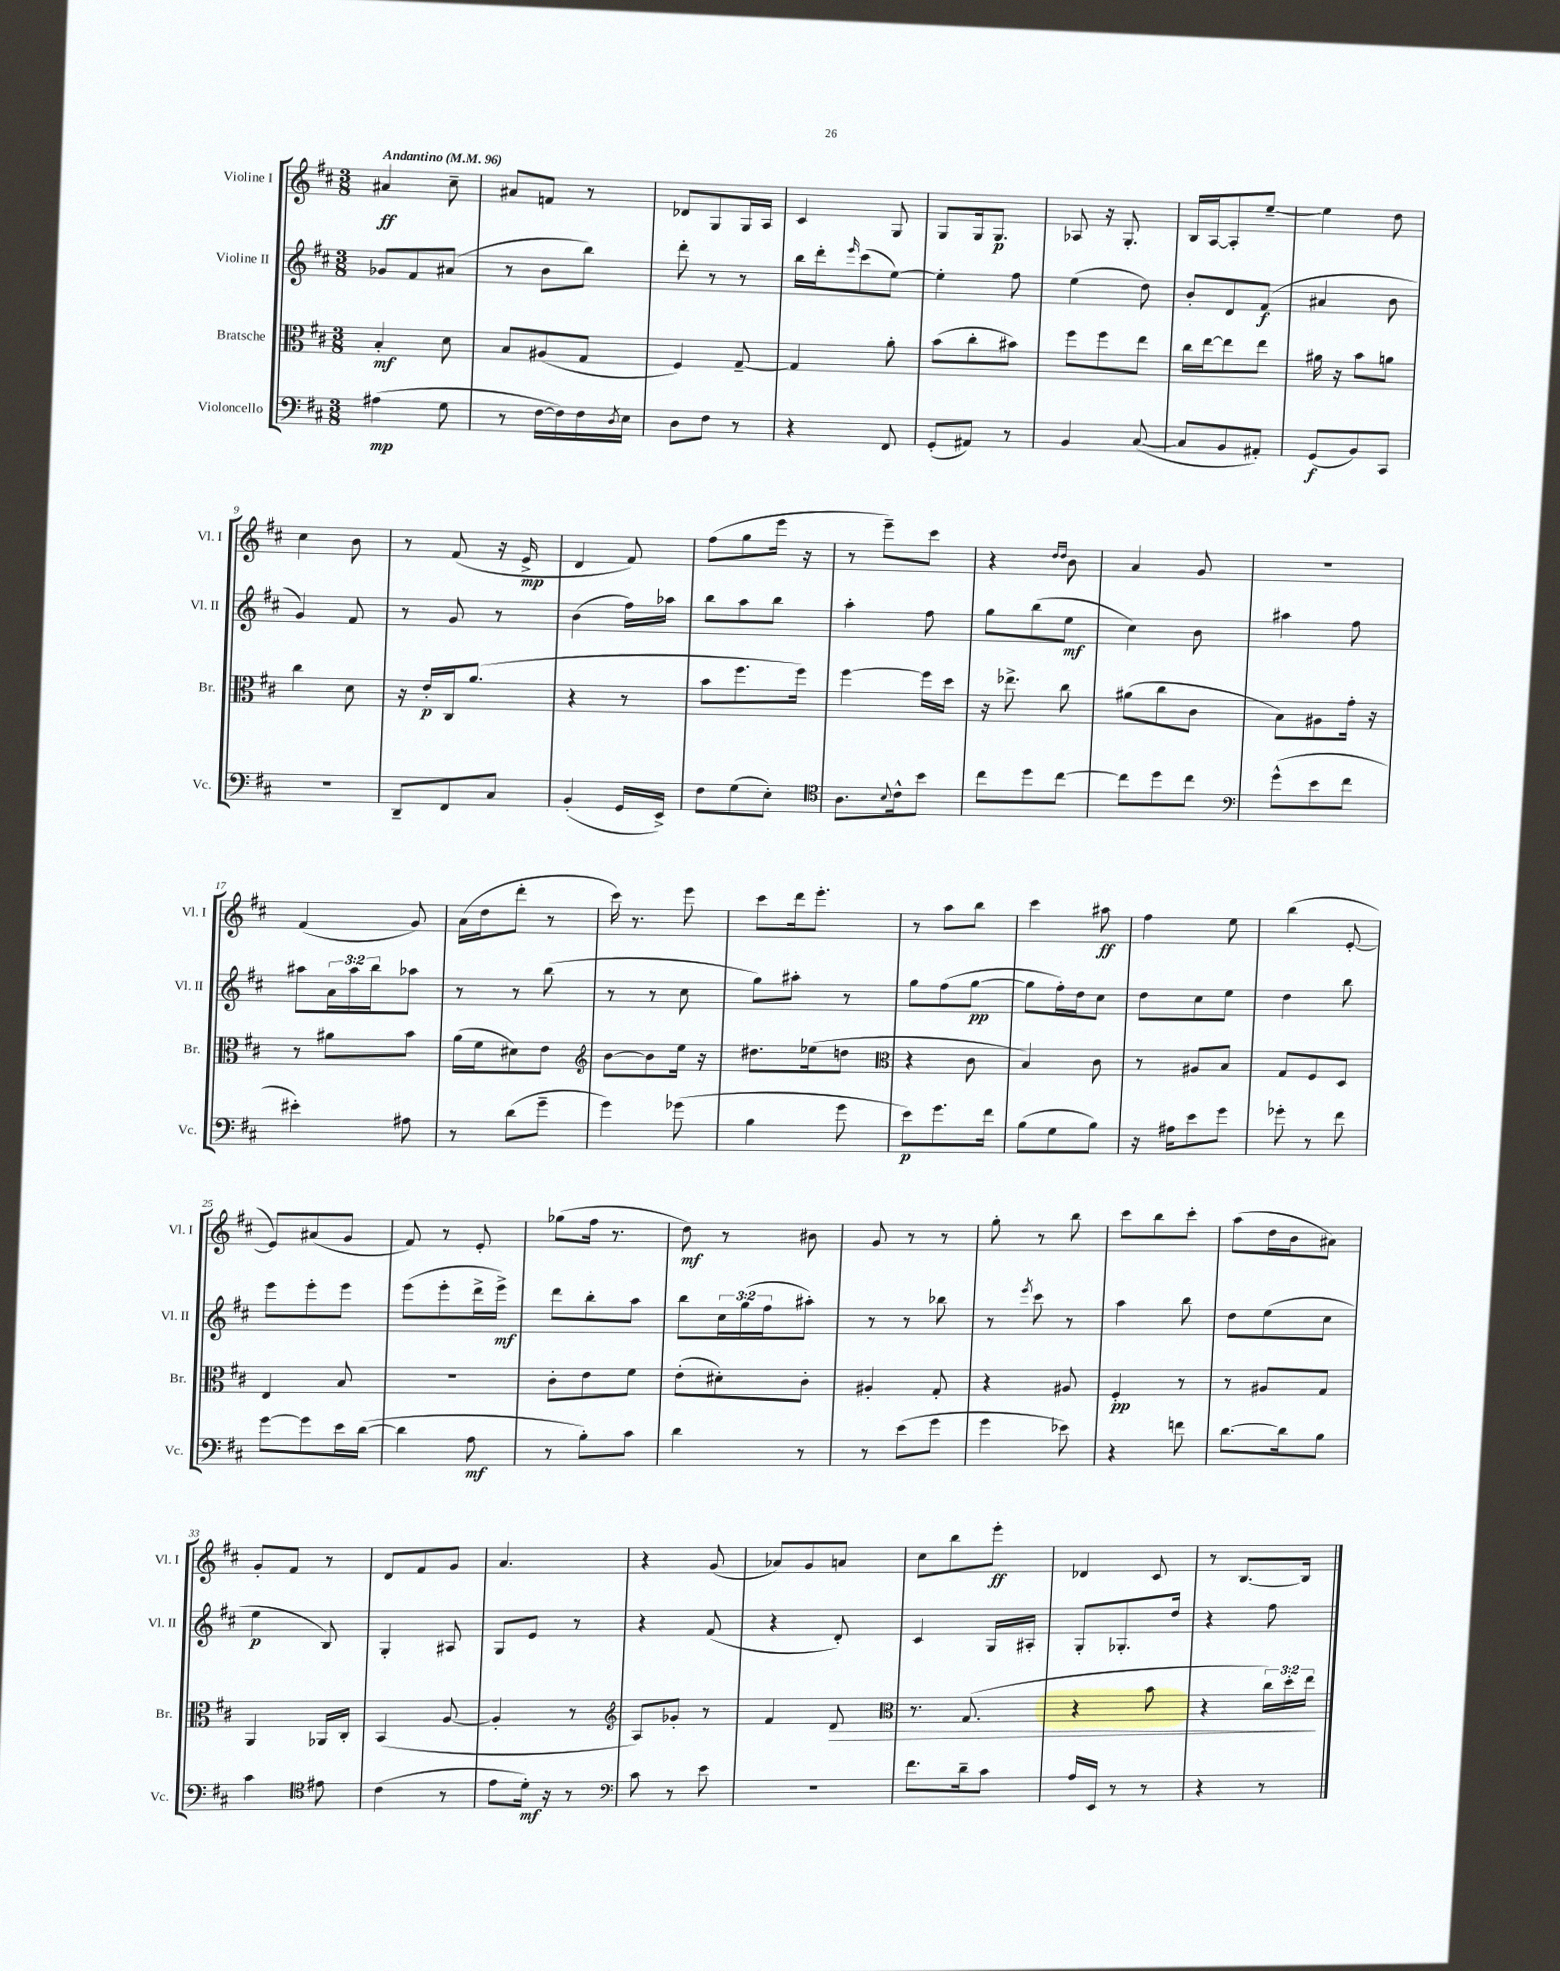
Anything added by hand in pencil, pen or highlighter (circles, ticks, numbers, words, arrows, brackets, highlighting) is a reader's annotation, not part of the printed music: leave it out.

**kern	**kern	**kern	**kern
*staff4	*staff3	*staff2	*staff1
*clefF4	*clefC3	*clefG2	*clefG2
*k[f#c#]	*k[f#c#]	*k[f#c#]	*k[f#c#]
*M3/8	*M3/8	*M3/8	*M3/8
*MM96	*MM96	*MM96	*MM96
(4A#	4B'	8g-	4a#
.	.	8f#	.
8G	8d	(8a#	8cc#~
=	=	=	=
8r	8B	8r	8a#
[16F#	(8A#	8b	8f
16F#])	.	.	.
16F#	8G	8bb)	8r
8qD	.	.	.
16E	.	.	.
=	=	=	=
8D	4F#)	8ddd'	8d-
8F#	.	8r	8G
8r	[8G~	8r	16G
.	.	.	16A
=	=	=	=
4r	4G]	16bb	4c#
.	.	16ddd'	.
.	.	16qqeee	.
.	.	(8ccc#	.
8FF#	8a'	[8ee)	8G
=	=	=	=
(8GG'	(8b	4ee']	8G
8AA#)	8cc#'	.	16G
.	.	.	8.G
8r	8b#)	8ff#	.
=	=	=	=
4BB	8ff#	(4ee	8A-
.	8ff#	.	16r
.	.	.	8.G'
([8C#	8ee	8dd)	.
=	=	=	=
8C#]	16cc#	8b'	16B
.	[16ee	.	[16A
8BB	8ee]	8d	8A']
8AA#')	8ee	(8f#	[8ee~
=	=	=	=
(8GG	16a#	4a#	4ee]
.	16r	.	.
8BB)	8b	.	.
8CC#	8a	8b	8dd
=	=	=	=
4.r	4cc#	4g)	4cc#
.	8d	8f#	8b
=	=	=	=
8DD~	16r	8r	8r
.	16e'	.	.
8FF#	16C#	8g	(8f#
.	(8.a	.	.
8C#	.	8r	16r
.	.	.	16e^
=	=	=	=
(4BB'	4r	(4b	4d
16GG	8r	16ff#)	8f#)
16EE^)	.	16aa-	.
=	=	=	=
8F#	8b	8bb	(8ff#
(8G	8.ff#	8aa	8gg
8E')	.	8bb	16eee
.	16ff#)	.	16r
=	=	=	=
*clefC4	*	*	*
8.A	[4ff#	4aa'	8r
.	.	.	8eee~)
8qqB	.	.	.
16c#^^	.	.	.
8b	16ff#]	8ff#	8ccc#
.	16dd	.	.
=	=	=	=
8cc#	16r	8gg	4r
.	8.ee-^	.	.
8dd	.	(8bb	.
.	.	.	16qqdd
.	.	.	16qqdd
[8cc#	8cc#	8ee	8b
=	=	=	=
8cc#]	(8a#	4cc#)	4a
8dd	8cc#	.	.
8cc#	8c#	8b	8g
=	=	=	=
*clefF4	*	*	*
(8g^^	8B)	4aa#	4.r
8e	8A#	.	.
8f#	16g'	8ff#	.
.	16r	.	.
=	=	=	=
4e#')	8r	8aa#	(4f#
.	8a#	24a	.
.	.	24aa#	.
.	.	24bb	.
8A#	8b	8aa-	8g)
=	=	=	=
8r	(16a	8r	(16a
.	16f#	.	16dd
(8d	8d#)	8r	8ddd'
8g~	8e	(8bb	8r
=	=	=	=
*	*clefG2	*	*
4g)	[8b	8r	16ccc#)
.	.	.	8.r
.	8b]	8r	.
(8g-	16ee	8cc#	8eee
.	16r	.	.
=	=	=	=
4B	8.dd#	8gg)	8ccc#
.	.	8aa#'	16ddd
.	(16ee-	.	8.eee'
8g	8dd	8r	.
=	=	=	=
*	*clefC3	*	*
8e)	4r	8gg	8r
8.g	.	(8ff#	8aa
.	8c#	[8gg	8bb
16f#	.	.	.
=	=	=	=
(8B	4B)	8gg]	4ccc#
8G	.	16ff#')	.
.	.	16dd	.
8B)	8c#	8cc#	8aa#
=	=	=	=
16r	8r	8dd	4ff#
16A#	.	.	.
8e	8A#	8cc#	.
8g	8B	8ee	8ee
=	=	=	=
8g-'	8G	4dd	(4bb
8r	8F#	.	.
8f#	8D	8bb	[8e'
=	=	=	=
[8g	4E	8eee	8e])
8g]	.	8eee'	(8a#
16e	8B	8eee	8g
([16d	.	.	.
=	=	=	=
4d]	4.r	(8eee	8f#)
.	.	8eee'	8r
8A	.	16ddd^	8e'
.	.	16eee^)	.
=	=	=	=
8r	8c#'	8ddd	(8gg-
8B')	8e	8bb'	16ff#
.	.	.	8.r
8c#	8f#	8aa	.
=	=	=	=
4d	(8e'	8bb	8dd)
.	8d#')	24cc#	8r
.	.	(24gg	.
.	.	24ff#	.
8r	8c#'	8aa#')	8b#
=	=	=	=
8r	4A#'	8r	8g
(8e	.	8r	8r
8g	8G'	8bb-	8r
=	=	=	=
4g	4r	8r	8gg'
.	.	8qeee	.
.	.	8ccc#	8r
8e-)	8A#	8r	8bb
=	=	=	=
4r	4F#'	4aa	8ccc#
.	.	.	8bb
8f	8r	8bb	8ccc#'
=	=	=	=
[8.d	8r	8dd	(8aa
.	8A#	(8ee	16dd
16d]	.	.	16b
8B	8G	8cc#	8a#)
=	=	=	=
4c#	4AA	4ee	8g'
.	.	.	8f#
*clefC4	*	*	*
8e#	16AA-	8B)	8r
.	16C#'	.	.
=	=	=	=
(4c#	(4BB	4G'	8d
.	.	.	8f#
8r	[8A	8A#	8g
=	=	=	=
8e	4A']	8G	4.a
16d')	.	8e	.
16r	.	.	.
8r	8r	8r	.
=	=	=	=
*clefF4	*clefG2	*	*
8c#	8A)	4r	4r
8r	8g-'	.	.
8e	8r	(8f#	(8g
=	=	=	=
4.r	4f#	4r	8a-)
.	.	.	8g
.	8d	8d')	8a
=	=	=	=
*	*clefC3	*	*
8.f#	8.r	4c#	8cc#
.	.	.	8bb
16d~	(8.G	.	.
8c#	.	16G	8eee'
.	.	16A#'	.
=	=	=	=
16A	4r	8G'	4d-
16EE	.	.	.
8r	.	8.G-'	.
8r	8b	.	8c#
.	.	16dd	.
=	=	=	=
4r	4r	4r	8r
.	.	.	[8.B
8r	24cc#)	8ff#	.
.	24dd'	.	.
.	.	.	16B]
.	24ee	.	.
==	==	==	==
*-	*-	*-	*-
